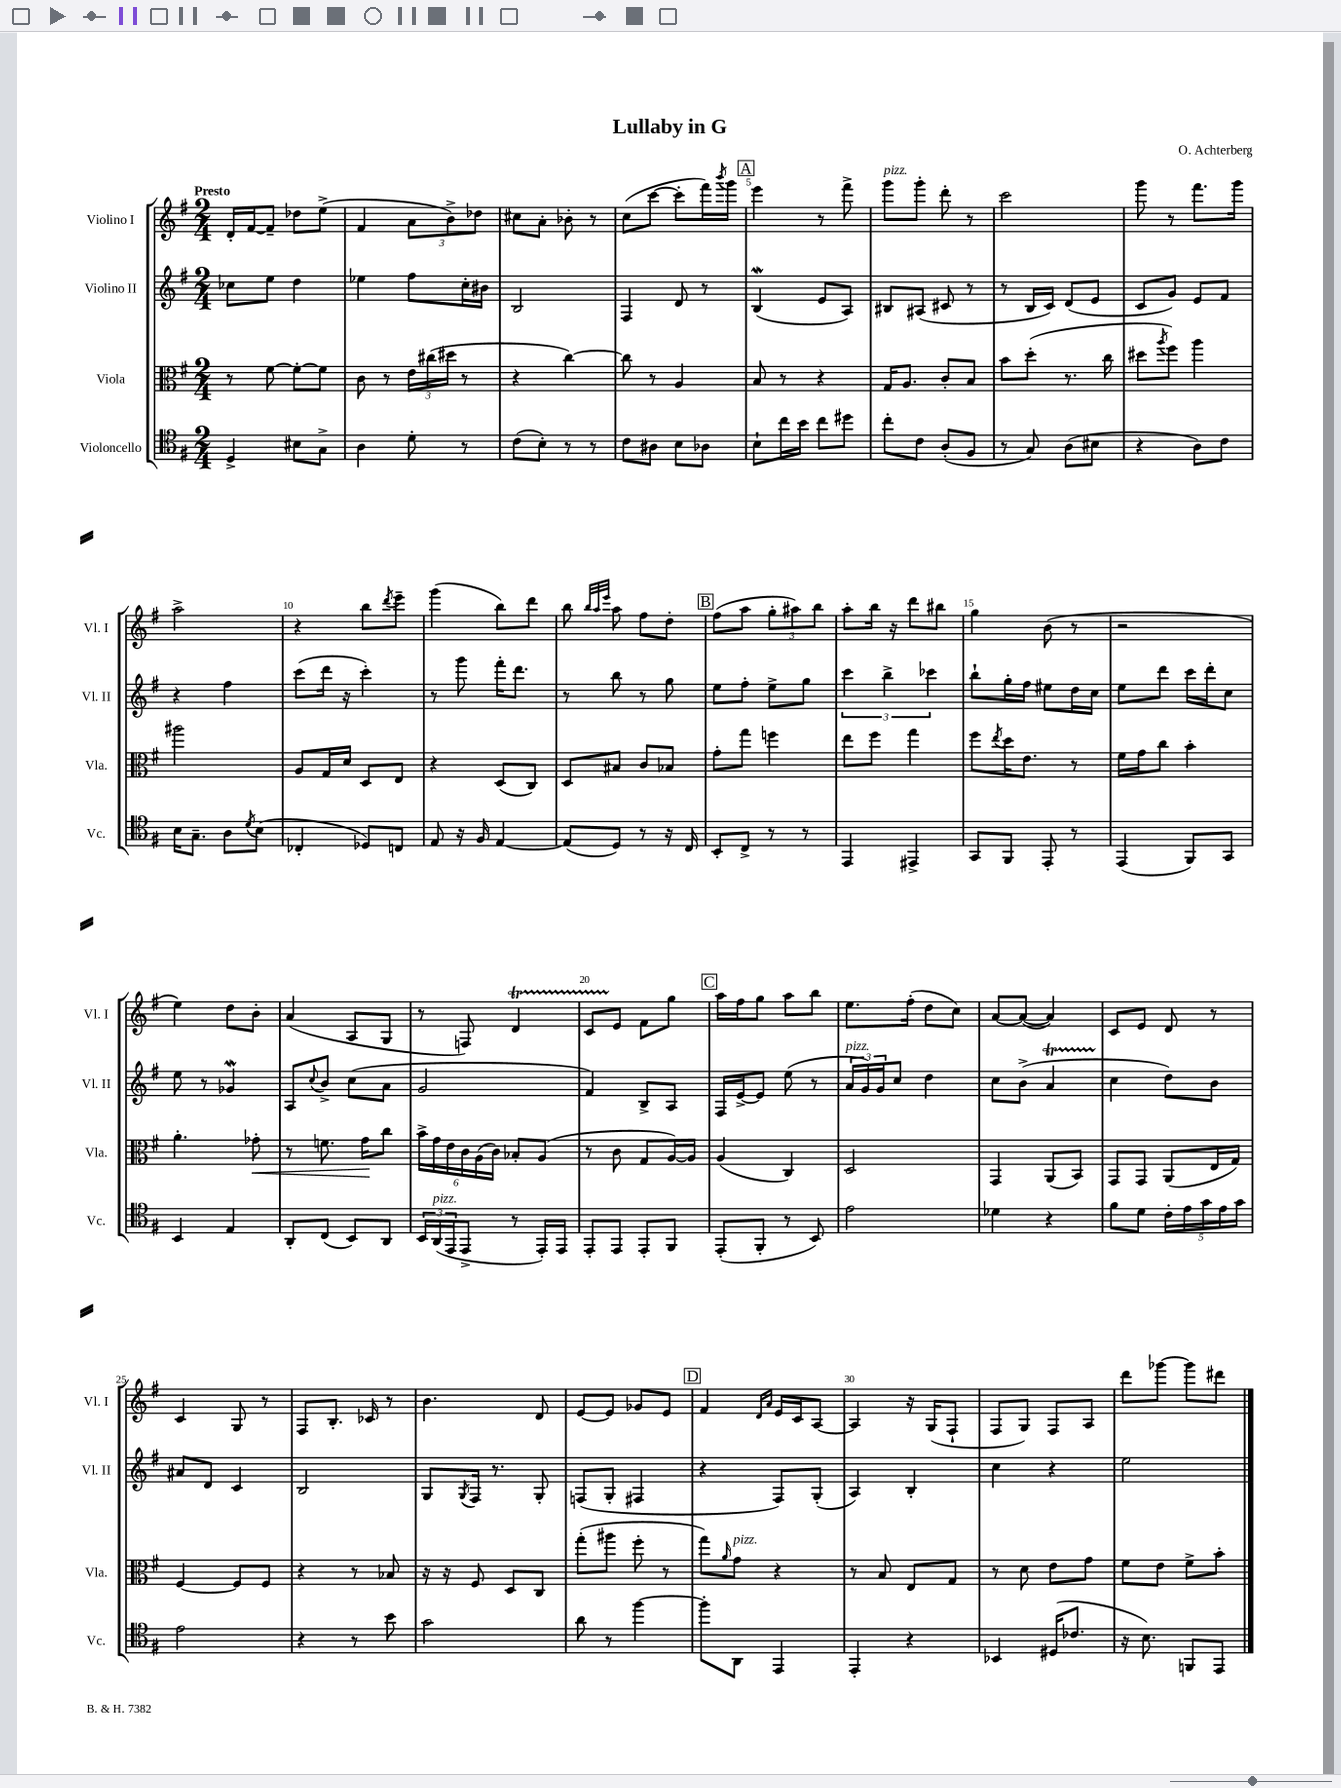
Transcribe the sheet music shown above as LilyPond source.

\header { title = "Lullaby in G" composer = "O. Achterberg" }
<<
\new StaffGroup <<
\new Staff = "s0" \with { instrumentName = "Violino I" shortInstrumentName = "Vl. I" } {
    \clef treble \key g \major \numericTimeSignature \time 2/4 \tempo "Presto"
    d'16-. fis'16~ fis'8-- des''8 e''8->( |
    fis'4 \tuplet 3/2 { a'8 b'8->) des''8 } |
    cis''8 a'8-. bes'8-. r8 |
    c''8( c'''8~ c'''8-. fis'''16) \acciaccatura { b'''8 } g'''16 |
    \mark \markup { \box "A" } e'''4 r8 fis'''8-> |
    g'''8^\markup { \italic "pizz." } g'''8-. d'''8-. r8 |
    c'''2 |
    g'''8 r8 fis'''8. g'''16 |
    a''2-> |
    r4 b''8 \acciaccatura { d'''8 } e'''8-- |
    g'''4( b''8) d'''8 |
    b''8 \grace { b''32 a''32 e'''32 } a''8 fis''8 d''8-. |
    \mark \markup { \box "B" } fis''8( a''8 \tuplet 3/2 { g''8-. ais''8) b''8 } |
    a''8-. b''16 r16 d'''8 bis''8 |
    g''4 b'8( r8 |
    r2 |
    e''4) d''8 b'8-. |
    a'4( a8 g8 |
    r8 f8) d'4\startTrillSpan |
    c'8 e'8\stopTrillSpan fis'8 g''8 |
    \mark \markup { \box "C" } a''16 fis''16 g''8 a''8 b''8 |
    e''8. fis''16-.( d''8 c''8) |
    a'8~ a'8~( a'4) |
    c'8 e'8 d'8 r8 |
    c'4 g8 r8 |
    fis8 b8.-. ces'16 r8 |
    b'4. d'8 |
    e'8~ e'8 ges'8 e'8 |
    \mark \markup { \box "D" } fis'4 \grace { d'16 a'16 } e'16 c'16 a8~ |
    a4 r16 g16( fis8-! |
    fis8 g8) fis8 a8 |
    d'''8 ges'''8~ ges'''8 dis'''8 \bar "|." |
}
\new Staff = "s1" \with { instrumentName = "Violino II" shortInstrumentName = "Vl. II" } {
    \clef treble \key g \major \numericTimeSignature \time 2/4
    ces''8 e''8 d''4 |
    ees''4 fis''8 c''16-. bis'16 |
    b2 |
    fis4 d'8 r8 |
    \mark \markup { \box "A" } b4\mordent( e'8 a8) |
    bis8 ais8( cis'8 r8 |
    r8 b16 c'16) d'8( e'8 |
    c'8 g'8) e'8 fis'8 |
    r4 fis''4 |
    c'''8( d'''16 r16 c'''4-.) |
    r8 g'''8 fis'''16-. d'''8. |
    r8 b''8 r8 g''8 |
    \mark \markup { \box "B" } e''8 fis''8-. e''8-> g''8 |
    \tuplet 3/2 { c'''4 b''4-> ces'''4 } |
    b''8-! g''16-. fis''16 eis''8 d''16 c''16 |
    e''8 d'''8 c'''16 d'''16-. c''8 |
    e''8 r8 ges'4\mordent |
    a8 \appoggiatura { c''8 } b'8-> c''8( a'8 |
    g'2 |
    fis'4) b8-> a8 |
    \mark \markup { \box "C" } fis16 e'16~-> e'8 e''8( r8 |
    \tuplet 3/2 { a'16^\markup { \italic "pizz." } g'16) g'16 } c''8 d''4 |
    c''8 b'8->( a'4\startTrillSpan |
    c''4\stopTrillSpan d''8) b'8 |
    ais'8 d'8 c'4 |
    b2 |
    g8 \acciaccatura { g8 } fis16 r8. g8-. |
    f8( g8-. fis4 |
    \mark \markup { \box "D" } r4 fis8) g8-.( |
    a4) b4-. |
    c''4 r4 |
    e''2 \bar "|." |
}
\new Staff = "s2" \with { instrumentName = "Viola" shortInstrumentName = "Vla." } {
    \clef alto \key g \major \numericTimeSignature \time 2/4
    r8 fis'8~ fis'8~-. fis'8 |
    c'8 r8 \tuplet 3/2 { e'16 cis''16( dis''16 } r8 |
    r4 c''4~) |
    c''8 r8 a4 |
    \mark \markup { \box "A" } b8 r8 r4 |
    g16 a8. c'8-. b8 |
    b'8 d''8-.( r8. c''16 |
    dis''8 \acciaccatura { a''8 } fis''8) a''4 |
    ais''2 |
    a8 g16 d'16 d8 e8 |
    r4 d8( c8) |
    d8 bis8 c'8 bes8 |
    \mark \markup { \box "B" } g'8-. g''8 f''4 |
    e''8 fis''8 g''4 |
    fis''8 \acciaccatura { e''8 } d''16 e'8. r8 |
    fis'16 g'16 c''8 b'4-. |
    a'4.-. ges'8-.\< |
    r8 f'8. g'16\! c''8 |
    \tuplet 6/4 { b'16-> g'16 e'16 c'16 a16( c'16) } bes8-. a8( |
    r8 c'8 g8 a16~) a16 |
    \mark \markup { \box "C" } a4( c4) |
    d2 |
    g,4 a,8( b,8) |
    g,8 g,8 a,8( e16 g16) |
    fis4~ fis8 fis8 |
    r4 r8 bes8 |
    r16 r16 fis8 d8 c8 |
    g''8-.( ais''8 fis''8-. r8 |
    \mark \markup { \box "D" } g''8) \grace { a'16 } g'8^\markup { \italic "pizz." } r4 |
    r8 b8 e8 g8 |
    r8 d'8 e'8 g'8 |
    fis'8 e'8 fis'8-> b'8-. \bar "|." |
}
\new Staff = "s3" \with { instrumentName = "Violoncello" shortInstrumentName = "Vc." } {
    \clef tenor \key g \major \numericTimeSignature \time 2/4
    d4-> bis8 g8-> |
    a4 d'8-. r8 |
    c'8( b8-.) r8 r8 |
    c'8 ais8 b8 aes8 |
    \mark \markup { \box "A" } b8-! c''16 b'16 c''8 dis''8 |
    c''8-. c'8 a8-.( fis8 |
    r8 g8) a8( bis8 |
    r4 a8) c'8 |
    b16 g8.-- a8 \acciaccatura { d'8 } b8( |
    ces4-. des8) c8 |
    e8 r16 fis16 e4~ |
    e8( d8) r8 r16 c16 |
    \mark \markup { \box "B" } b,8-. c8-> r8 r8 |
    e,4 eis,4-> |
    g,8 fis,8 e,8-. r8 |
    e,4( fis,8) g,8 |
    b,4 e4 |
    a,8-. c8( b,8) a,8 |
    \tuplet 3/2 { b,16 a,16^\markup { \italic "pizz." }( e,16 } e,8-> r8 e,16-.) e,16 |
    e,8-. e,8 e,8-. fis,8 |
    \mark \markup { \box "C" } e,8-.( fis,8-. r8 b,8) |
    e'2 |
    des'4 r4 |
    fis'8 d'8 \tuplet 5/4 { c'16-. e'16 g'16 e'16 g'16 } |
    e'2 |
    r4 r8 b'8 |
    g'2 |
    a'8 r8 fis''4~ |
    \mark \markup { \box "D" } fis''8-. a,8 e,4 |
    e,4-. r4 |
    bes,4 dis16( ces'8. |
    r16 b8.) f,8 e,8 \bar "|." |
}
>>
>>
\layout { \context { \Score \override BarNumber.break-visibility = ##(#f #t #t) barNumberVisibility = #(every-nth-bar-number-visible 5) } }
